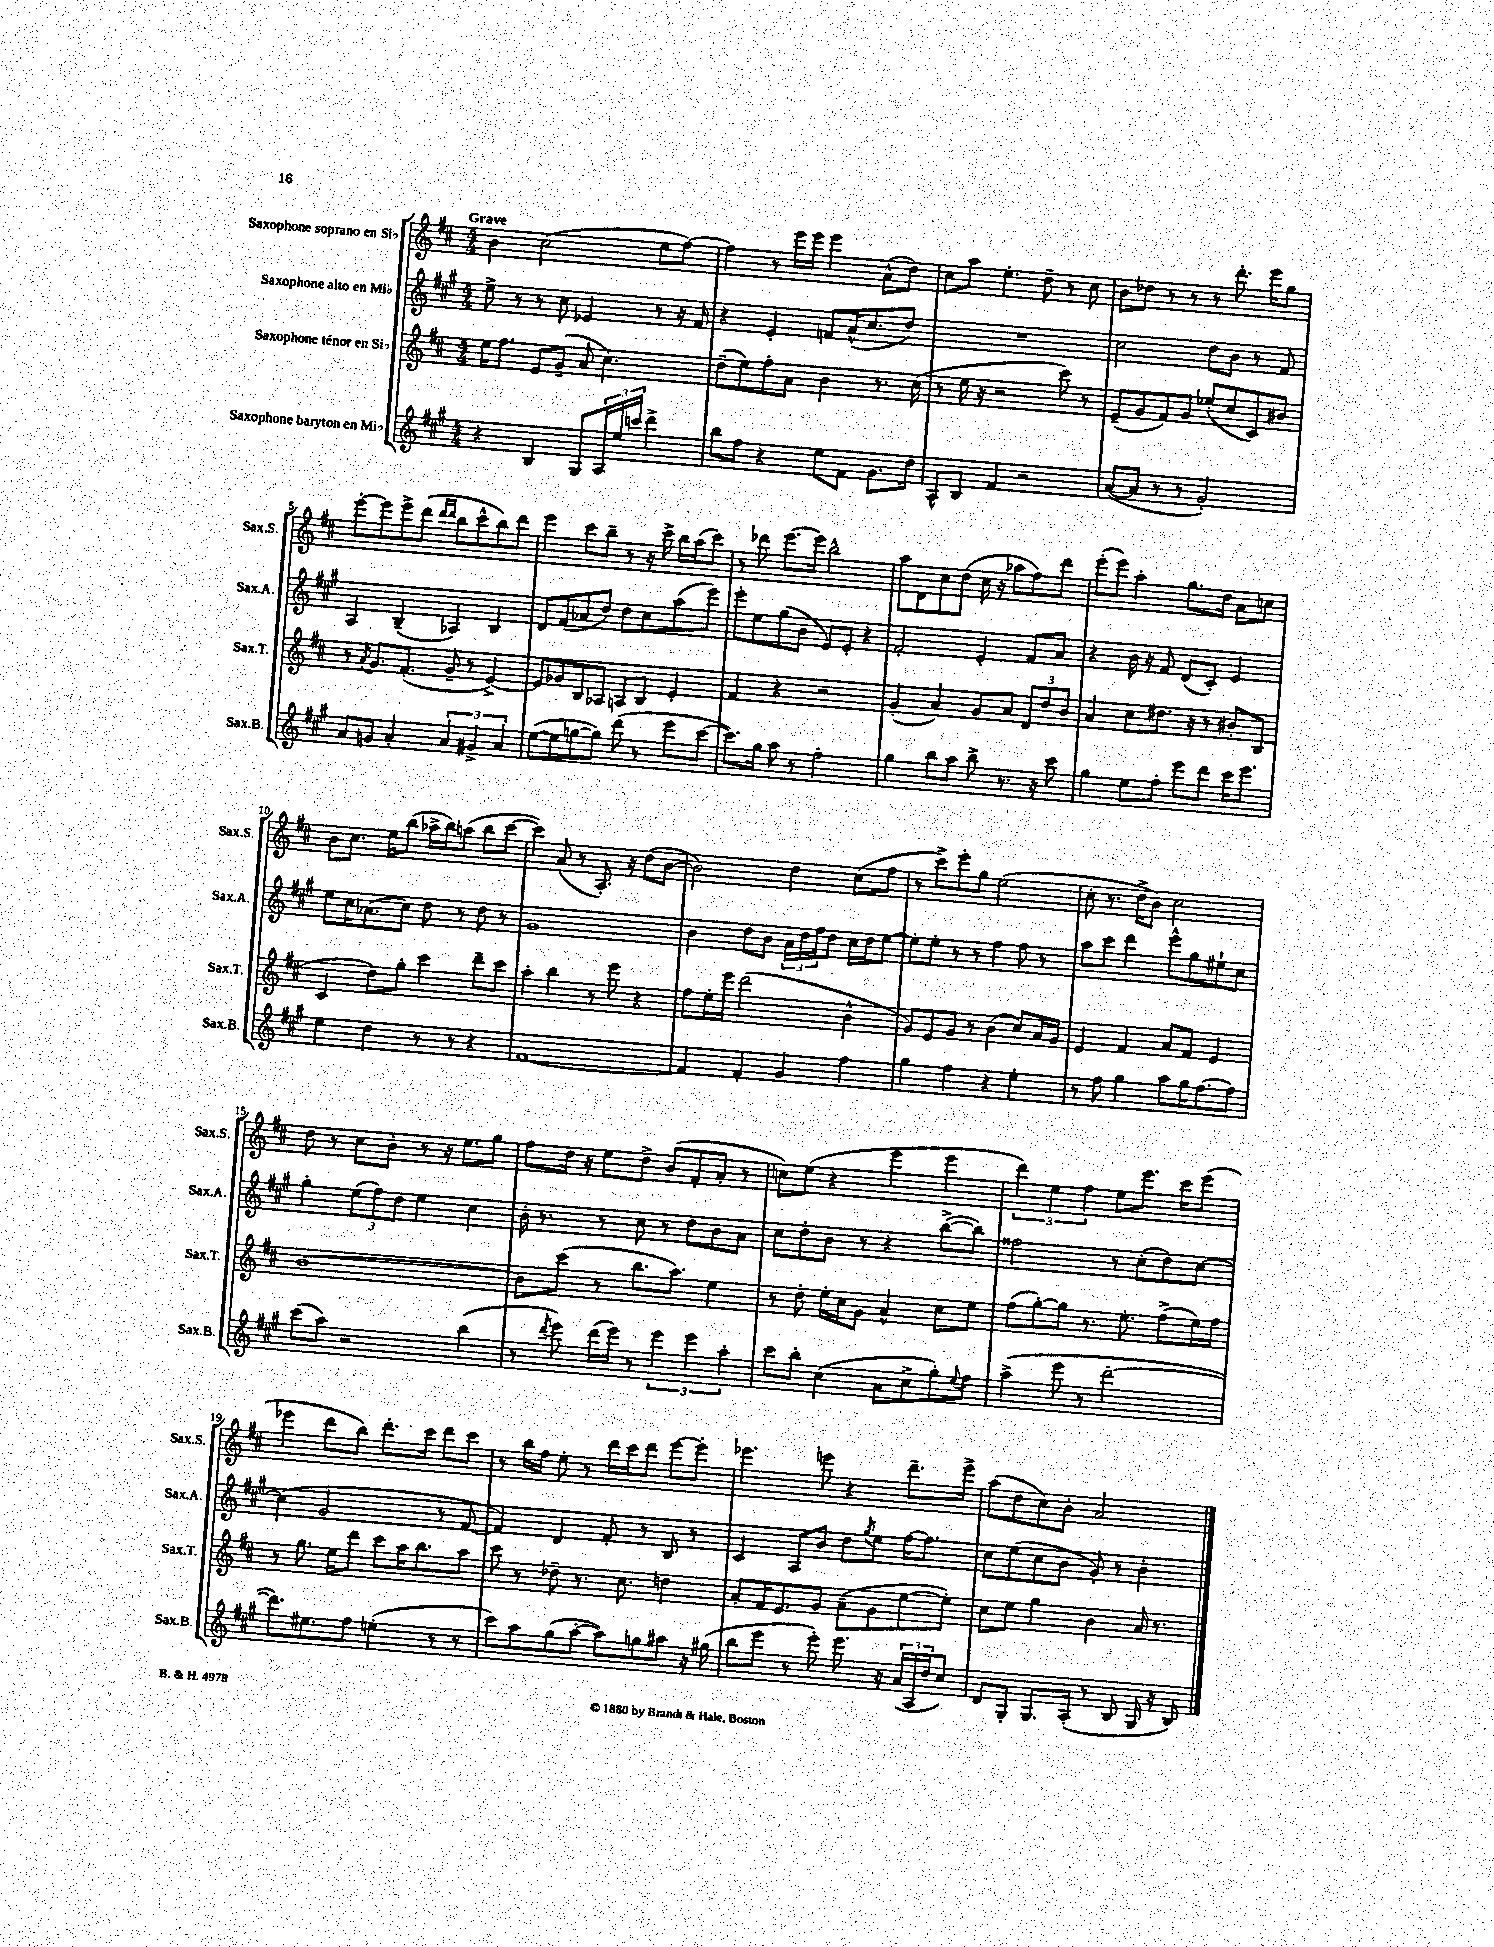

**kern	**kern	**kern	**kern
*staff4	*staff3	*staff2	*staff1
*clefG2	*clefG2	*clefG2	*clefG2
*k[f#c#g#]	*k[f#c#]	*k[f#c#g#]	*k[f#c#]
*M4/4	*M4/4	*M4/4	*M4/4
4r	16ee	8ee^	4b
.	8.ff#	.	.
.	.	8r	.
4B	8e	8r	(2cc#
.	(8g~	8cc#	.
8G#	8a	4e-	.
24A	4.cc#)	.	.
24ee	.	.	.
24ccc	.	.	.
4ddd^	.	8r	8ee
.	.	16r	[8ff#)
.	.	16f#	.
=	=	=	=
8bb	(8dd~	4r	4ff#]
8ff#	8ee)	.	.
4r	8ff#'	4e'	8r
.	8a	.	16eee
.	.	.	16eee
8ee	4b	8f	4eee
8f#	.	(16a^^	.
.	.	8.cc#	.
8.g#	8.r	.	(8a^^
.	.	8dd)	8dd)
16dd	(16cc#	.	.
=	=	=	=
8A^^	8r	1r	8cc#
8B	16ee	.	8aa
.	16r	.	.
4f#	2r	.	4.ee'
2r	.	.	.
.	.	.	8dd~
.	8ccc#)	.	8r
.	8r	.	8cc#
=	=	=	=
([8a	(8e~	2cc#	8b
8a]	8g	.	8dd-
8r	8f#)	.	8r
8r	8g	.	8r
2g#')	(8ee-'	8dd	8r
.	8cc#	8b	8.ddd'
.	8c#)	8r	.
.	.	.	16eee
.	8b#	8f#	8gg
=	=	=	=
8a	8r	4A	[8eee'
.	8qa	.	.
8g	8.g	.	8eee]
4a'	.	(4B~	8eee^
.	(8.f#'	.	.
.	.	.	(8ddd
.	.	.	16qqddd
.	.	.	16qqddd
6a	8g~	4A-)	8bb
.	8r	.	8ccc#^^
6g#^	.	.	.
.	[4e^)	4B	8bb)
6a	.	.	.
.	.	.	8ddd
=	=	=	=
([8ee	8e]	8d	4eee
8ee]	8g-	(8f#	.
[8gg	8B	8a-	8ccc#
8gg])	8A-	8dd)	8bb~
(8ddd	8A	8dd	8r
8r	8B	8cc#	16r
.	.	.	16ccc#^
8eee	4e'	(8aa	16bb
.	.	.	(16aa
[8ccc#	.	8eee)	8ccc#)
=	=	=	=
8.ccc#])	4f#	8eee'	8r
.	.	8ee	8ddd-
16gg#	.	.	.
8aa	4r	(8gg#	[8.eee
8r	.	8b	.
.	.	.	16eee]
2ff#'	2r	8e)	2bb^^
.	.	8e'	.
.	.	4r	.
=	=	=	=
4gg#	(4g'	2f#'	8aa
.	.	.	8d
8bb	4a)	.	8cc#
8aa	.	.	(8dd
8bb^	8g	4e'	16cc#
.	.	.	16r
8.r	8a	.	8aa-
.	12d	8f#	8ff#)
16r	.	.	.
.	12dd	.	.
8ccc#	.	8a	8ddd
.	12b	.	.
=	=	=	=
4gg#	4a	4r	(8eee'
.	.	.	8eee)
8ee	8cc#	16b	4aa'
.	.	16r	.
8ff#'	8.dd#	8f#	.
8eee	.	(8d	8.gg
.	16r	.	.
8ddd	8r	8c#')	.
.	.	.	16dd
16ccc#	8b#'	4e	8a
8.eee	.	.	.
.	(8B	.	8cc
=	=	=	=
4ee	4c#	8ee	8b
.	.	16cc#	8.cc#
.	.	(8.a-	.
4dd	8dd)	.	.
.	.	.	16ee
.	8gg'	8cc#)	(8bb
8r	4ccc#	8dd	16aa-^
.	.	.	16bb)
8r	.	8r	(8aa
4r	8ddd~	8dd	8bb
.	8ccc#	8r	[8ccc#
=	=	=	=
[1f#	4aa'	1g#	4ccc#])
.	4bb	.	(8a
.	.	.	8r
.	8r	.	8.A')
.	8eee	.	.
.	.	.	16r
.	4r	.	(8dd
.	.	.	[8b
=	=	=	=
4f#]	8ff#	4b	2b])
.	16ee'	.	.
.	16eee	.	.
4f#'	(2ddd	8dd	.
.	.	8b	.
4g#	.	24a	4dd
.	.	24dd	.
.	.	24ff#	.
.	.	8dd	.
4ff#	4b^^	16cc#	(8cc#
.	.	16dd	.
.	.	[8ee	8ff#
=	=	=	=
4gg#	8g)	8ee']	8r
.	8e	8ee'	8ccc#^)
4ff#	8g	8r	8eee'
.	8r	8r	8gg
4r	(4b	4ff#	(2ee
4ee'	8cc#)	8ff#	.
.	16a	8r	.
.	16g	.	.
=	=	=	=
8r	4e	8aa	8cc#'
8ff#	.	8ccc#	8.r
4gg#	4f#	4ddd	.
.	.	.	16dd^
.	.	.	8b)
8aa	8a	8eee^^	2cc#
16gg#	8f#	8gg#	.
[8.ff#	.	.	.
.	4e	8ee#`	.
8ff#]	.	8cc#	.
=	=	=	=
(8ccc#	[1b	4gg#'	8dd
8aa)	.	.	8r
2r	.	(12ee	8cc#
.	.	12ff#)	.
.	.	.	8b'
.	.	12dd	.
.	.	4ee	8r
.	.	.	16r
.	.	.	8.ee
(4bb	.	4cc#	.
.	.	.	8gg
=	=	=	=
8r	8b]	16b'	8ff#
.	.	8.r	.
8qddd	.	.	.
8eee)	(8ccc#	.	16dd
.	.	.	16r
(16ddd	8r	8r	8ee
16eee)	.	.	.
8r	8.bb	8cc#	8dd^
6eee	.	8r	(8b
.	8.aa)	.	.
.	.	8dd	8f#'
6eee	.	.	.
.	4ee	8b	8a'
6aa'	.	.	.
.	.	8a	8r
=	=	=	=
8ccc#	8r	8cc#	8cc)
8bb'	8dd'	8dd'	(8ee
(4cc#	16ee'	8b	4r
.	16cc#	.	.
.	8g	8r	.
8a	4a^^	4r	4eee
8cc#^	.	.	.
8gg#')	8cc#	([8bb^	4eee
8qqee	.	.	.
8ff#	8ee	8bb])	.
=	=	=	=
(4aa^	(8ff#	2ff##	6ddd)
.	[8gg')	.	.
.	.	.	6ee
8eee	8gg]	.	.
.	.	.	6ff#
8r	8.r	.	.
[2ddd'	.	8r	8ee
.	8.ee'	.	.
.	.	(8cc#'	8.eee
.	(8ff#^	8dd)	.
.	.	.	16ccc#
.	16ee)	[8cc#	(8eee
.	16ff#	.	.
=	=	=	=
8.ddd])	8r	(4cc#]	4eee-
.	8.gg	.	.
8.ee#	.	.	.
.	.	2g#	8ddd
.	16ee	.	.
8ff#	8ddd	.	8bb)
(4ee'	8ccc#	.	8.ddd'
.	16aa	.	.
.	8.bb	.	16ccc#
8r	.	8r	8ddd
8r	8aa	[8f#	8ccc#
=	=	=	=
8ccc#)	8ccc#	4f#])	8r
8aa	8r	.	16bb
.	.	.	16ff#
(8gg#	8dd-~	4d	8ee'
[8aa'	8.r	.	8r
8aa])	.	8f#'	16ddd
.	8.cc#	.	16ccc#
8gg	.	8r	8ddd
8aa#	4dd	8B	[8eee
16r	.	8r	8eee']
(16gg#	.	.	.
=	=	=	=
8bb	8a'	4c#	4.eee-
8eee	16f#	.	.
.	8.e	.	.
8r	.	8A	.
8eee')	8g	8b	8eee
8.eee	(8a~	8dd	4r
.	.	8qgg#	.
.	8g	8ee	.
16r	.	.	.
(24a	[8ee	[16ff#	8.ddd~
24A	.	.	.
.	.	8.ff#]	.
24dd	.	.	.
8cc#)	8ee'])	.	.
.	.	.	16eee^
=	=	=	=
8d	8cc#	8cc#	(8aa
8G#'	8ee	(8ee	8dd
8.G#	4gg	8cc#	8cc#)
.	.	8b	8b'
(16A'	.	.	.
8r	4b	8g#')	2a
8B	.	8r	.
16G#	16a	4b'	.
16r	8.r	.	.
8B)	.	.	.
==	==	==	==
*-	*-	*-	*-
